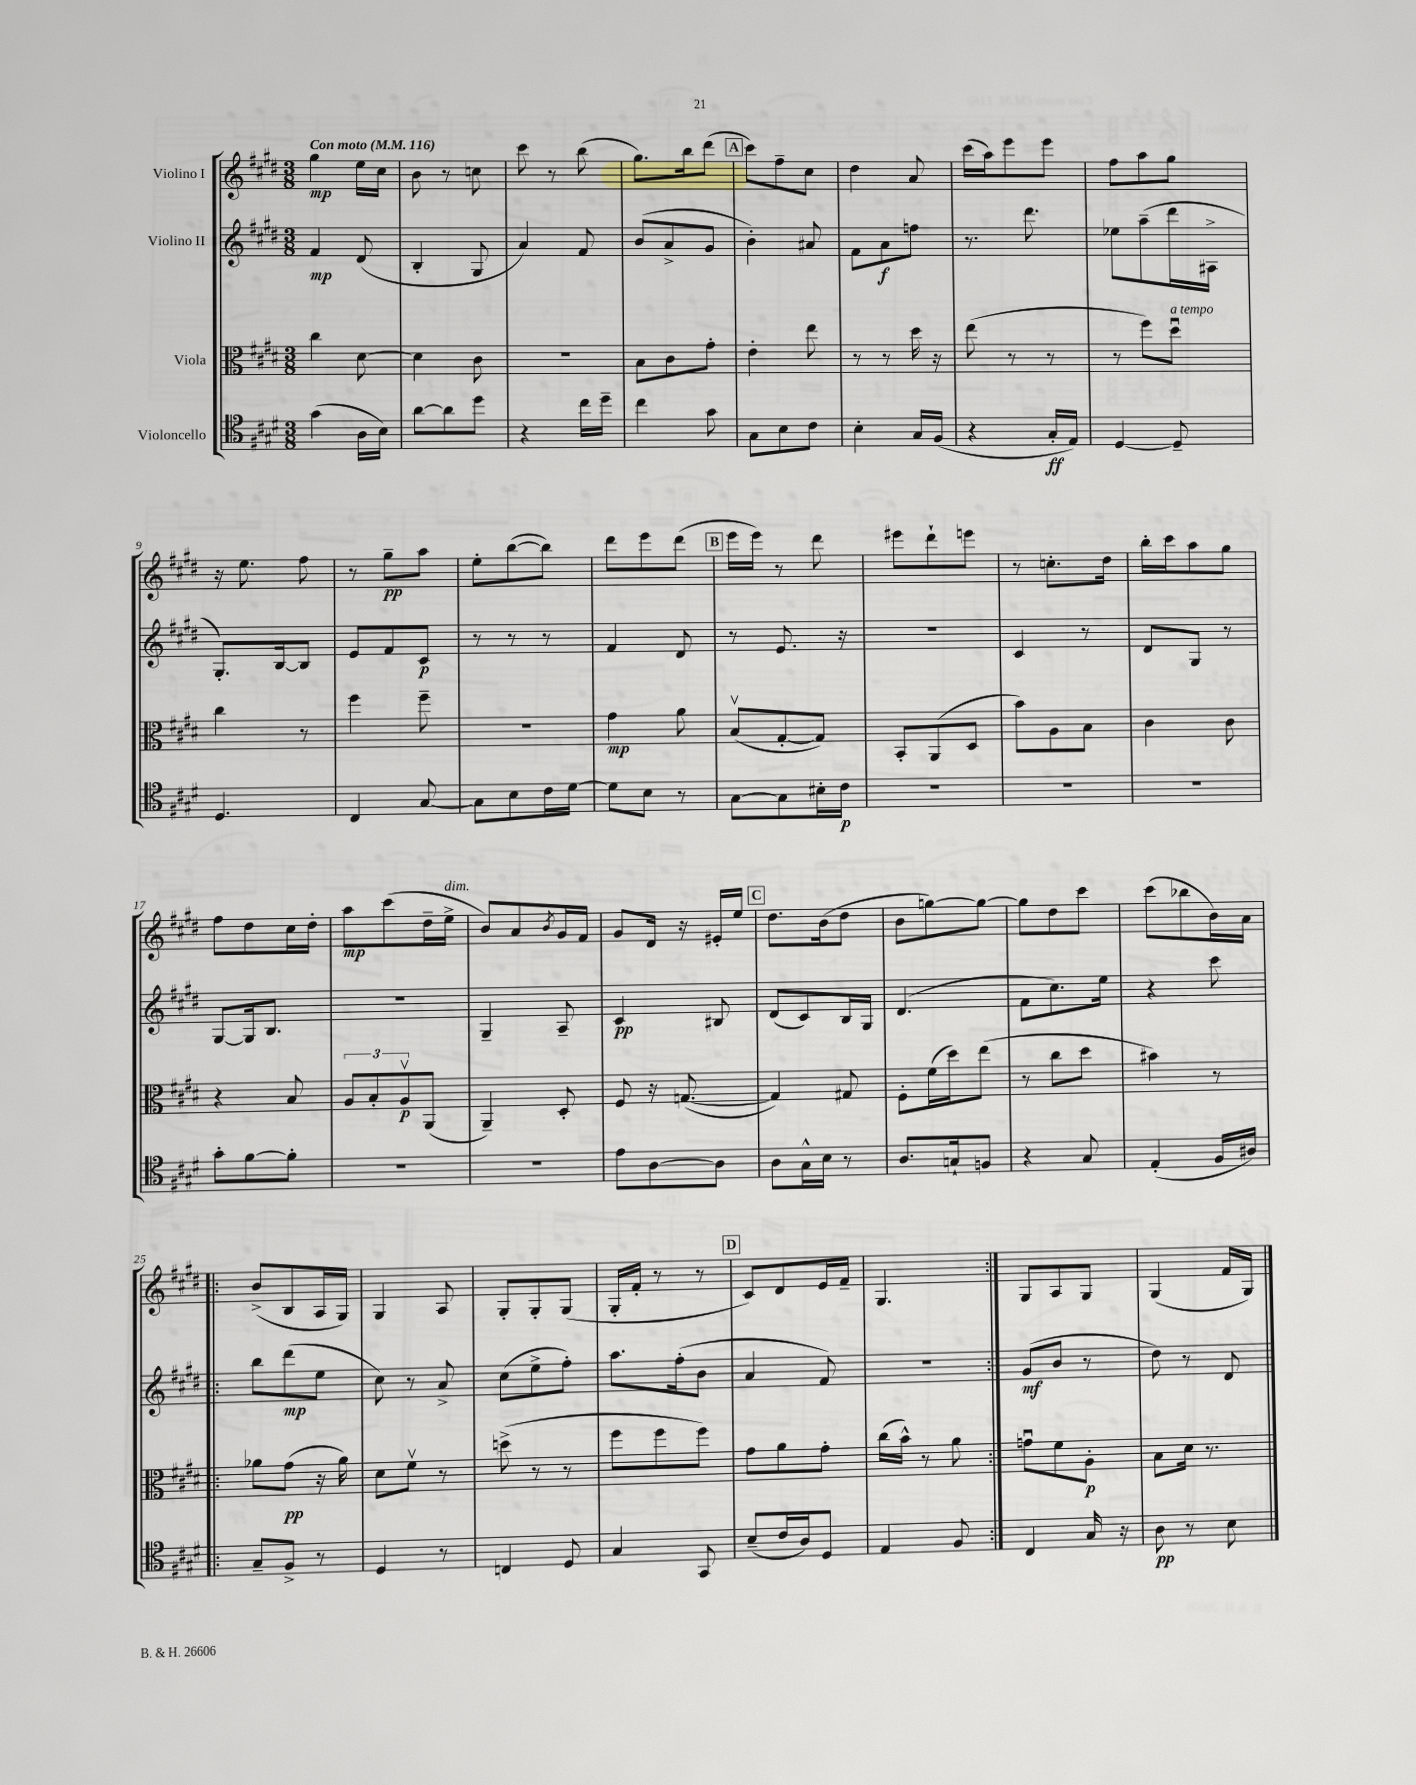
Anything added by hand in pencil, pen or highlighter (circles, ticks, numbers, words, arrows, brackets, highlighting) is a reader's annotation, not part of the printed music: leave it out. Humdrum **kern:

**kern	**kern	**kern	**kern
*staff4	*staff3	*staff2	*staff1
*clefC4	*clefC3	*clefG2	*clefG2
*k[f#c#g#d#]	*k[f#c#g#d#]	*k[f#c#g#d#]	*k[f#c#g#d#]
*M3/8	*M3/8	*M3/8	*M3/8
*MM116	*MM116	*MM116	*MM116
(4g#\	4cc#\	4f#/	4gg#\
16A\LL	[8d#\	(8d#/	16ee\LL
16B\JJ)	.	.	16cc#\JJ
=	=	=	=
[8a\L	4d#\]	4B'/	8b\
8a\]	.	.	8r
8dd#\J	8c#\	8G#/	8cc\
=	=	=	=
4r	4.r	4a/)	8ccc#\
.	.	.	8r
16cc#\LL	.	8f#/	(8bb\
16dd#~\JJ	.	.	.
=	=	=	=
4cc#\	8B\L	(8b/L	8.gg#\L)
.	8c#\	8a^/	.
.	.	.	16bb\k
8g#\	8g#'\J	8g#/J	(8ddd#\J
=	=	=	=
8G#\L	4e'\	4b'\)	8ccc#\L)
8B\	.	.	8ff#~\
8c#\J	8ee\	8a#/	8cc#\J
=	=	=	=
4B'\	8r	8f#\L	4dd#\
.	8r	8a\	.
16G#/LL	16dd#\	8ff\J	8a/
(16F#/JJ	16r	.	.
=	=	=	=
4r	(8ee\	8.r	(16ccc#\LL
.	.	.	16aa\J)
.	8r	.	8eee\
.	.	8.ddd#\	.
16G#'/LL	8r	.	8eee\J
16E/JJ)	.	.	.
=	=	=	=
[4D#/	8r	8ee-\L	8ff#\L
.	8ff#\L)	(8aa~\	8aa\
8D#~/]	8dd#u\J	16ddd#\L	8gg#\J
.	.	16A#^\JJ	.
=	=	=	=
4.D#/	4cc#\	8.G#'/L)	16r
.	.	.	8.ee\
.	.	[16B/k	.
.	8r	8B/]J	8ff#\
=	=	=	=
4C#/	4ff#\	8e/L	8r
.	.	8f#/	8gg#~\L
[8G#/	8ff#~\	8c#/J	8aa\J
=	=	=	=
8G#\]L	4.r	8r	8ee'\L
8B\	.	8r	([8bb\
16c#\L	.	8r	8bb\]J)
[16d#\JJ	.	.	.
=	=	=	=
8d#\]L	4g#\	4f#/	8ddd#\L
8B\J	.	.	8eee\
8r	8a\	8d#/	(8ddd#\J
=	=	=	=
[8G#\L	(8Bv/L	8r	16eee\LL
.	.	.	16eee\JJ)
8G#\]	[8G#'/	8.e/	8r
16B#'\L	8G#/]J)	.	8ddd#\
16c#\JJ	.	16r	.
=	=	=	=
4.r	8BB'/L	4.r	8eee#\L
.	(8AA/	.	8ddd#`\
.	8D#/J	.	8eee\J
=	=	=	=
4.r	8b\L)	4c#/	8r
.	8A\	.	8.cc'\L
.	8B\J	8r	.
.	.	.	16dd#\Jk
=	=	=	=
4.r	4c#\	8d#/L	16bb'\LL
.	.	.	16ccc#\J
.	.	8G#/J	8aa\
.	8c#\	8r	8gg#\J
=	=	=	=
8g#'\L	4r	[8G#/L	8ff#\L
[8f#\	.	16G#/]k	8dd#\
.	.	8.B/J	.
8f#'\]J	8B/	.	16cc#\L
.	.	.	16dd#'\JJ
=	=	=	=
4.r	12A/L	4.r	8aa\L
.	12B'/	.	.
.	.	.	(8ccc#\
.	12Av/	.	.
.	(8AA/J	.	16dd#~\L
.	.	.	16ee^\JJ
=	=	=	=
4.r	4AA~/)	4G#~/	8b/L)
.	.	.	8a/
.	.	.	8qb/
.	8D#'/	8A~/	16g#/L
.	.	.	16f#/JJ
=	=	=	=
8e\L	8F#/	4c#/	8g#/L
[8A\	16r	.	16d#/Jk
.	([8.G/	.	16r
8A\]J	.	8B#/	16e#'/LL
.	.	.	16ee/JJ
=	=	=	=
8A\L	4G/])	(8d#/L	8.dd#\L
16G#^^\L	.	8c#/)	.
16B\JJ	.	.	(16b\k
8r	8G#/	16B/L	8dd#\J
.	.	16G#/JJ	.
=	=	=	=
8.A/L	8F#'\L	(4.d#/	8b\L
.	(16f#\L	.	[8gg\)
16G`/k	16dd#\J)	.	.
8F/J	(8ee\J	.	8gg\_J
=	=	=	=
4r	8r	8f#\L	8gg\]L
.	8cc#\L	8.cc#\)	8dd#\
8G#/	8dd#\J	.	8ccc#\J
.	.	16ee\Jk	.
=	=	=	=
(4E'/	4b#\)	4r	(8ccc#\L
.	.	.	8bb-\
16F#/LL	8r	8ccc#\	16b\L)
16A#/JJ)	.	.	16a\JJ
=!|:	=!|:	=!|:	=!|:
8G#~/L	8a-\L	8bb\L	(8b^/L
8F#^/J	(8g#\J	(8ddd#\	8B/
8r	16r	8ee\J	16A/L
.	16a-\)	.	16G#/JJ)
=	=	=	=
4D#/	8d#\L	8cc#\)	4G#/
.	8f#v\J	8r	.
8r	8r	8a^/	8A/
=	=	=	=
4C/	(8dd^\	(8cc#\L	8G#'/L
.	8r	8ee^\	8G#'/
8D#/	8r	8ff#'\J)	(8G#/J
=	=	=	=
4G#/	8ff#\L	8.aa\L	16G#'/LL
.	.	.	16f#'/JJ
.	8ff#\	.	8r
.	.	(16ff#'\k	.
8GG#/	8ff#\J)	8b\J	8r
=	=	=	=
(8B~/L	8g#\L	4a/	8c#/L)
16c#/L	8a\	.	8d#/
16A/J)	.	.	.
8D#/J	8g#'\J	8f#/)	16e/L
.	.	.	16f#~/JJ
=	=	=	=
4E/	(16cc#\LL	4.r	4.G#/
.	16b^^\JJ)	.	.
.	8r	.	.
8F#/	8a\	.	.
=:|!	=:|!	=:|!	=:|!
4C#/	8gu\L	(8g#/L	8G#/L
.	8f#\	8b/J	8A/
16G#/	8A'\J	8r	8G#/J
16r	.	.	.
=	=	=	=
8A\	8B\L	8dd#\)	(4G#/
8r	16d#\Jk	8r	.
.	8.r	.	.
8B\	.	8d#/	16f#/LL
.	.	.	16G#/JJ)
==	==	==	==
*-	*-	*-	*-
